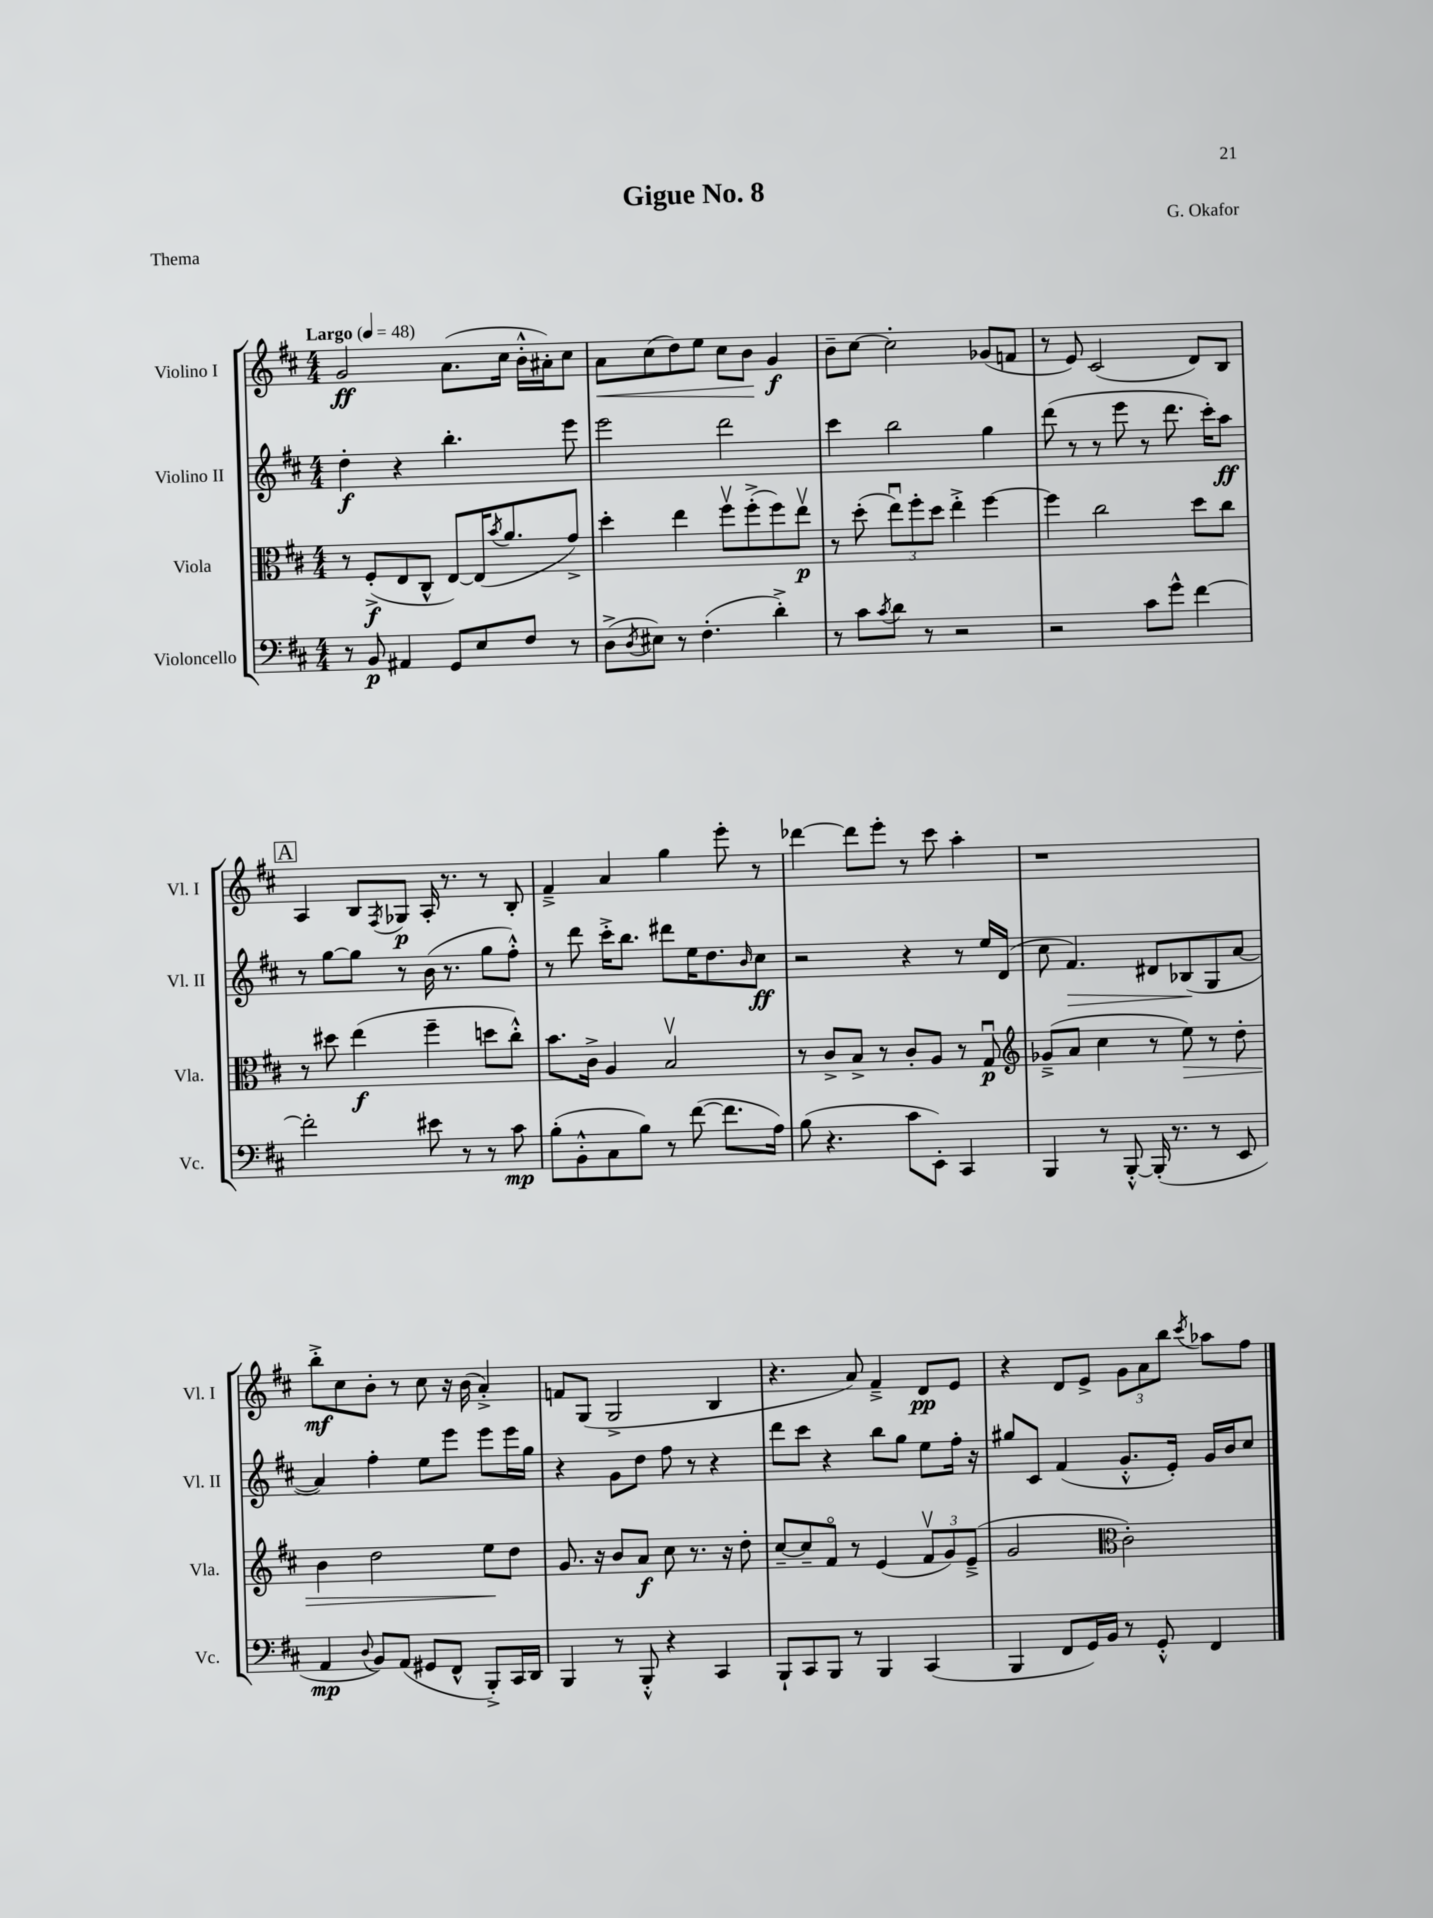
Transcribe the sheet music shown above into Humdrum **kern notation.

**kern	**dynam	**kern	**dynam	**kern	**dynam	**kern	**dynam
*part4	*part4	*part3	*part3	*part2	*part2	*part1	*part1
*staff4	*staff4	*staff3	*staff3	*staff2	*staff2	*staff1	*staff1
*I"Violoncello	*	*I"Viola	*	*I"Violino II	*	*I"Violino I	*
*I'Vc.	*	*I'Vla.	*	*I'Vl. II	*	*I'Vl. I	*
*clefF4	*	*clefC3	*	*clefG2	*	*clefG2	*
*k[f#c#]	*	*k[f#c#]	*	*k[f#c#]	*	*k[f#c#]	*
*M4/4	*	*M4/4	*	*M4/4	*	*M4/4	*
*MM48	*	*MM48	*	*MM48	*	*MM48	*
=1	=1	=1	=1	=1	=1	=1	=1
!	!	!	!	!	!	!LO:TX:a:B:t=Largo	!
8r	.	8r	.	4dd'\	f	2g/	ff
8BB/	p	(8F#'^/L	f	.	.	.	.
4AA#X/	.	8E/	.	4r	.	.	.
.	.	8C#^^/J	.	.	.	.	.
8GG/L	.	[8E/L)	.	4.bb'\	.	(8.a\L	.
8E/	.	(16E/K]	.	.	.	.	.
.	.	8qb/	.	.	.	.	.
.	.	8.a/	.	.	.	16cc#\Jk	.
8F#/J	.	.	.	.	.	16b'^^\LL	.
.	.	.	.	.	.	16a#X'\J)	.
8r	.	8g^/J)	.	8eee\	.	8cc#\J	.
=2	=2	=2	=2	=2	=2	=2	=2
!	!	!	!	!	!	!	!LO:HP:b
(8D^\L	.	4dd'\	.	2eee\	.	8a\L	<
8qD/	.	.	.	.	.	.	.
8E#X\J)	.	.	.	.	.	(8cc#\	.
8r	.	4ee\	.	.	.	8dd\)	.
(4.F#'\	.	.	.	.	.	8ee\J	.
.	.	8ff#v\L	.	2ddd\	.	8cc#\L	.
.	.	(8ff#'^\	.	.	.	8b\J	.
4d'^\)	.	8ff#\)	.	.	.	4g/	[ f
.	.	8eev\J	p	.	.	.	.
=3	=3	=3	=3	=3	=3	=3	=3
8r	.	8r	.	4ccc#\	.	8b~\L	.
8c#\L	.	(8dd'\	.	.	.	[8cc#\J	.
8qc#/	.	.	.	.	.	.	.
8d\J	.	12eeu\L)	.	2bb\	.	2cc#'\]	.
.	.	12ff#'\	.	.	.	.	.
8r	.	.	.	.	.	.	.
.	.	12dd\J	.	.	.	.	.
2r	.	4ee'^\	.	.	.	.	.
.	.	[4ff#\	.	4gg\	.	(8g-X/L	.
.	.	.	.	.	.	8fn/J	.
=4	=4	=4	=4	=4	=4	=4	=4
2r	.	4ff#\]	.	(8ddd\	.	8r	.
.	.	.	.	8r	.	8e/)	.
.	.	2cc#\	.	8r	.	(2c#/	.
.	.	.	.	8eee\	.	.	.
8c#\L	.	.	.	8r	.	.	.
8g^^\J	.	.	.	8.ddd\	.	.	.
[4f#\	.	8dd\L	.	.	.	8d/L)	.
.	.	.	.	16ccc#'\KL)	.	.	.
.	.	8cc#\J	.	8aa\J	ff	8B/J	.
!!LO:LB:g=z
!!LO:REH:place=s1:t=A
=5	=5	=5	=5	=5	=5	=5	=5
2f#'\]	.	8r	.	8r	.	4A/	.
.	.	8dd#X\	.	[8gg\L	.	.	.
.	.	(4ee\	f	8gg\J]	.	8B/L	.
.	.	.	.	.	.	8qF#/	.
.	.	.	.	8r	.	8G-X/J	p
8e#X\	.	4ff#~\	.	(16b\	.	16A'/	.
.	.	.	.	8.r	.	8.r	.
8r	.	.	.	.	.	.	.
8r	.	8ddn\L	.	8gg\L	.	8r	.
8c#\	mp	8cc#'^^\J)	.	8ff#'^^\J)	.	8B'/	.
=6	=6	=6	=6	=6	=6	=6	=6
(8B'\L	.	8.b\L	.	8r	.	4f#~^/	.
8BB'^^\	.	.	.	8ddd\	.	.	.
.	.	16c#^\Jk	.	.	.	.	.
8C#\	.	4A/	.	16ccc#'^\KL	.	4a/	.
.	.	.	.	8.bb\J	.	.	.
8B\J)	.	.	.	.	.	.	.
8r	.	2Bv/	.	8ddd#X\L	.	4gg\	.
([8f#\	.	.	.	16ee\K	.	.	.
.	.	.	.	8.dd\	.	.	.
8.f#\L]	.	.	.	.	.	8eee'\	.
.	.	.	.	16qqb/	.	.	.
.	.	.	.	8cc#\J	ff	8r	.
16A\Jk)	.	.	.	.	.	.	.
=7	=7	=7	=7	=7	=7	=7	=7
(8B\	.	8r	.	2r	.	[4ddd-X\	.
4.r	.	8c#^/L	.	.	.	.	.
.	.	8B^/J	.	.	.	8ddd-\L]	.
.	.	8r	.	.	.	8eee'\J	.
8c#\L	.	8c#'/L	.	4r	.	8r	.
8EE'\J)	.	8A/J	.	.	.	8ccc#\	.
4CC#/	.	8r	.	8r	.	4aa'\	.
.	.	8Gu/	p	16ee/LL	.	.	.
.	.	.	.	(16d/JJ	.	.	.
=8	=8	=8	=8	=8	=8	=8	=8
*	*	*clefG2	*	*	*	*	*
4BBB/	.	(8g-X~^/L	.	8cc#\	.	1r	.
!	!	!	!	!	!LO:HP:b	!	!
.	.	8a/J	.	4.f#/)	>	.	.
8r	.	4cc#\	.	.	.	.	.
[8BBB'^^/	.	.	.	.	.	.	.
(16BBB'/]	.	8r	.	8d#X/L	.	.	.
8.r	.	.	.	.	.	.	.
!	!	!	!LO:HP:b	!	!	!	!
.	.	8ee\)	>	(8B-X/	.	.	.
8r	.	8r	.	8G/	]	.	.
8EE/	.	8dd'\	.	[8a/J	.	.	.
!!LO:LB:g=z
=9	=9	=9	=9	=9	=9	=9	=9
4AA/	mp	4b\	.	4a/])	.	8bb'^\L	mf
.	.	.	.	.	.	8cc#\	.
8qqD/	.	.	.	.	.	.	.
8BB/L)	.	2dd\	.	4ff#'\	.	8b'\J	.
(8AA/J	.	.	.	.	.	8r	.
8GG#X/L	.	.	.	8ee\L	.	8cc#\	.
8FF#^^/J	.	.	.	8eee\J	.	16r	.
.	.	.	.	.	.	(16b\	.
8BBB'^/L)	.	8ee\L	.	8eee\L	.	4a'^/)	.
16CC#/L	.	8dd\J	]	16eee\L	.	.	.
16DD/JJ	.	.	.	16gg\JJ	.	.	.
=10	=10	=10	=10	=10	=10	=10	=10
4BBB/	.	8.g/	.	4r	.	8fn/L	.
.	.	.	.	.	.	(8G/J	.
.	.	16r	.	.	.	.	.
8r	.	8b/L	.	8g\L	.	2G^/	.
8BBB'^^/	.	8a/J	f	8dd\J	.	.	.
4r	.	8cc#\	.	8ff#\	.	.	.
.	.	8.r	.	8r	.	.	.
4CC#/	.	.	.	4r	.	4B/	.
.	.	16r	.	.	.	.	.
.	.	8dd'\	.	.	.	.	.
=11	=11	=11	=11	=11	=11	=11	=11
8BBB`/L	.	[8cc#~/L	.	8ddd\L	.	4.r	.
8CC#/	.	8cc#~/]	.	8ccc#\J	.	.	.
8BBB/J	.	8f#/J	.	4r	.	.	.
8r	.	8r	.	.	.	8a/)	.
4BBB/	.	(4e/	.	8bb\L	.	4f#~^/	.
.	.	.	.	8gg\J	.	.	.
(4CC#/	.	12f#v/L	.	8ee\L	.	8d/L	pp
.	.	12g/)	.	.	.	.	.
.	.	.	.	16ff#'\Jk	.	8e/J	.
.	.	(12e~^/J	.	.	.	.	.
.	.	.	.	16r	.	.	.
=12	=12	=12	=12	=12	=12	=12	=12
4BBB/	.	2g/	.	8gg#X/L	.	4r	.
.	.	.	.	8c#/J	.	.	.
8FF#/L	.	.	.	(4f#/	.	8d/L	.
16GG/L)	.	.	.	.	.	8e^/J	.
16BB/JJ	.	.	.	.	.	.	.
*	*	*clefC3	*	*	*	*	*
8r	.	2c#'\)	.	8.g'^^/L	.	12g\L	.
.	.	.	.	.	.	12a\	.
8GG'^^/	.	.	.	.	.	.	.
.	.	.	.	.	.	12bb\J	.
.	.	.	.	16e'/Jk)	.	.	.
.	.	.	.	.	.	8qccc#/	.
4FF#/	.	.	.	16g/LL	.	8aa-X\L	.
.	.	.	.	16b/J	.	.	.
.	.	.	.	8cc#/J	.	8ff#\J	.
==	==	==	==	==	==	==	==
*-	*-	*-	*-	*-	*-	*-	*-
